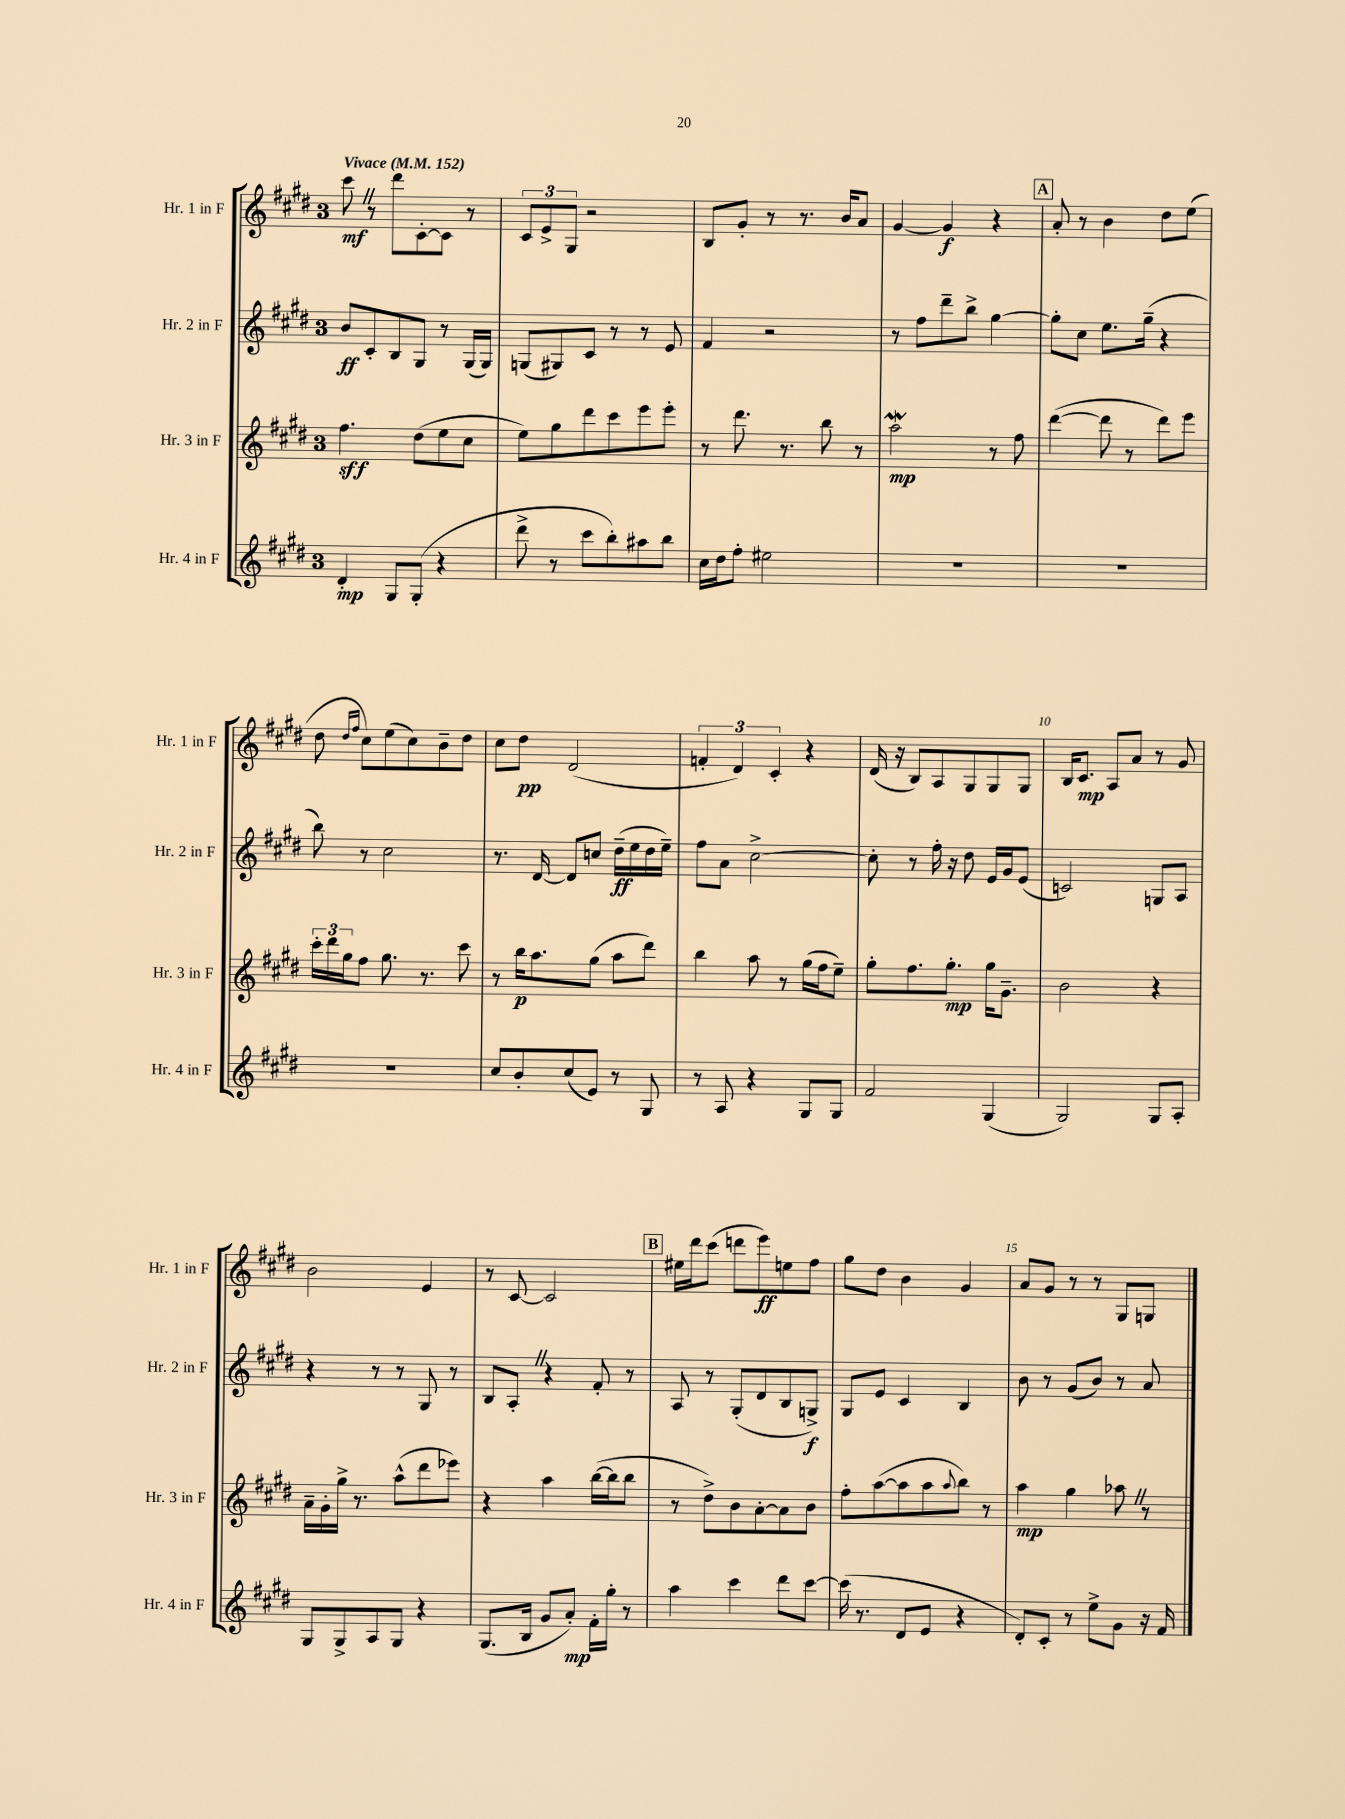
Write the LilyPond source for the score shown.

<<
\new StaffGroup <<
\new Staff = "s0" \with { instrumentName = "Hr. 1 in F" shortInstrumentName = "Hr. 1 in F" } {
    \clef treble \key e \major \once \override Staff.TimeSignature.style = #'single-digit \time 3/4 \tempo "Vivace" 4 = 152
    cis'''8\mf \once \override BreathingSign.text = \markup { \musicglyph "scripts.caesura.straight" } \breathe r8 dis'''8 cis'8~-. cis'8 r8 |
    \tuplet 3/2 { cis'8 e'8-> gis8 } r2 |
    b8 gis'8-. r8 r8. b'16 a'8 |
    gis'4~ gis'4\f r4 |
    \mark \markup { \box "A" } a'8-. r8 b'4 dis''8 e''8( |
    dis''8 \grace { dis''16 fis''16 } cis''8) e''8( cis''8) b'8-- dis''8 |
    cis''8 dis''8\pp dis'2( |
    \tuplet 3/2 { f'4-. dis'4) cis'4-. } r4 |
    dis'16( r16 b8) a8 gis8 gis8 gis8 |
    b16 cis'8.\mp a8 a'8 r8 gis'8 |
    b'2 e'4 |
    r8 cis'8~ cis'2 |
    \mark \markup { \box "B" } eis''16 dis'''16 cis'''8( d'''8 e'''8\ff) e''8 fis''8 |
    gis''8 dis''8 b'4 gis'4 |
    a'8 gis'8 r8 r8 gis8 g8 \bar "|." |
}
\new Staff = "s1" \with { instrumentName = "Hr. 2 in F" shortInstrumentName = "Hr. 2 in F" } {
    \clef treble \key e \major \once \override Staff.TimeSignature.style = #'single-digit \time 3/4
    b'8\ff cis'8-. b8 gis8 r8 gis16( gis16) |
    g8( gis8) cis'8 r8 r8 e'8 |
    fis'4 r2 |
    r8 fis''8 dis'''8-- b''8-> gis''4~ |
    \mark \markup { \box "A" } gis''8-. cis''8 e''8. gis''16--( r4 |
    b''8) r8 cis''2 |
    r8. dis'16~ dis'8 c''8 dis''16--\ff( e''16 dis''16 e''16--) |
    fis''8 a'8 cis''2~-> |
    cis''8-. r8 fis''16-. r16 dis''8 e'16 gis'16 e'8( |
    c'2) g8 a8 |
    r4 r8 r8 gis8 r8 |
    b8 a8-. \once \override BreathingSign.text = \markup { \musicglyph "scripts.caesura.straight" } \breathe r4 fis'8-. r8 |
    \mark \markup { \box "B" } a8 r8 gis8-.( dis'8 b8 g8->\f) |
    gis8 e'8 cis'4 b4 |
    b'8 r8 gis'8( b'8) r8 a'8 \bar "|." |
}
\new Staff = "s2" \with { instrumentName = "Hr. 3 in F" shortInstrumentName = "Hr. 3 in F" } {
    \clef treble \key e \major \once \override Staff.TimeSignature.style = #'single-digit \time 3/4
    fis''4.\sff dis''8( e''8 cis''8 |
    e''8) gis''8 dis'''8 cis'''8 e'''8 e'''8-. |
    r8 dis'''8. r8. b''8 r8 |
    a''2\mordent\mp r8 fis''8 |
    \mark \markup { \box "A" } dis'''4~( dis'''8 r8 dis'''8) e'''8 |
    \tuplet 3/2 { cis'''16-. dis'''16 gis''16 } fis''8 gis''8. r8. cis'''8 |
    r8 b''16\p a''8. gis''8( a''8 dis'''8) |
    b''4 a''8 r8 gis''16( fis''16 e''8--) |
    gis''8-. fis''8. gis''8.-.\mp gis''16 gis'8.-- |
    b'2 r4 |
    a'16-- gis'16-. gis''16-> r8. a''8-^( dis'''8 ees'''8) |
    r4 a''4 b''16~( b''16 b''8 |
    \mark \markup { \box "B" } r8 dis''8->) b'8 a'8~-. a'8 b'8 |
    fis''8-. a''8~( a''8 a''8 \appoggiatura { a''8 } b''8) r8 |
    a''4\mp gis''4 aes''8 \once \override BreathingSign.text = \markup { \musicglyph "scripts.caesura.straight" } \breathe r8 \bar "|." |
}
\new Staff = "s3" \with { instrumentName = "Hr. 4 in F" shortInstrumentName = "Hr. 4 in F" } {
    \clef treble \key e \major \once \override Staff.TimeSignature.style = #'single-digit \time 3/4
    dis'4-.\mp gis8 gis8-.( r4 |
    dis'''8-> r8 cis'''8 b''8-.) ais''8 b''8 |
    cis''16 dis''16 fis''8-. eis''2 |
    R2. |
    \mark \markup { \box "A" } R2. |
    R2. |
    cis''8 b'8-. cis''8( e'8) r8 gis8 |
    r8 a8 r4 gis8 gis8 |
    fis'2 gis4( |
    gis2) gis8 a8-. |
    gis8 gis8-> a8 gis8 r4 |
    gis8.( b16 gis'8 a'8-.\mp) fis'16-. gis''16-. r8 |
    \mark \markup { \box "B" } a''4 cis'''4 dis'''8 cis'''8~ |
    cis'''16( r8. dis'8 e'8 r4 |
    dis'8-.) cis'8-. r8 e''8-> gis'8 r16 fis'16 \bar "|." |
}
>>
>>
\layout { \context { \Score \override BarNumber.break-visibility = ##(#f #t #t) barNumberVisibility = #(every-nth-bar-number-visible 5) } }
